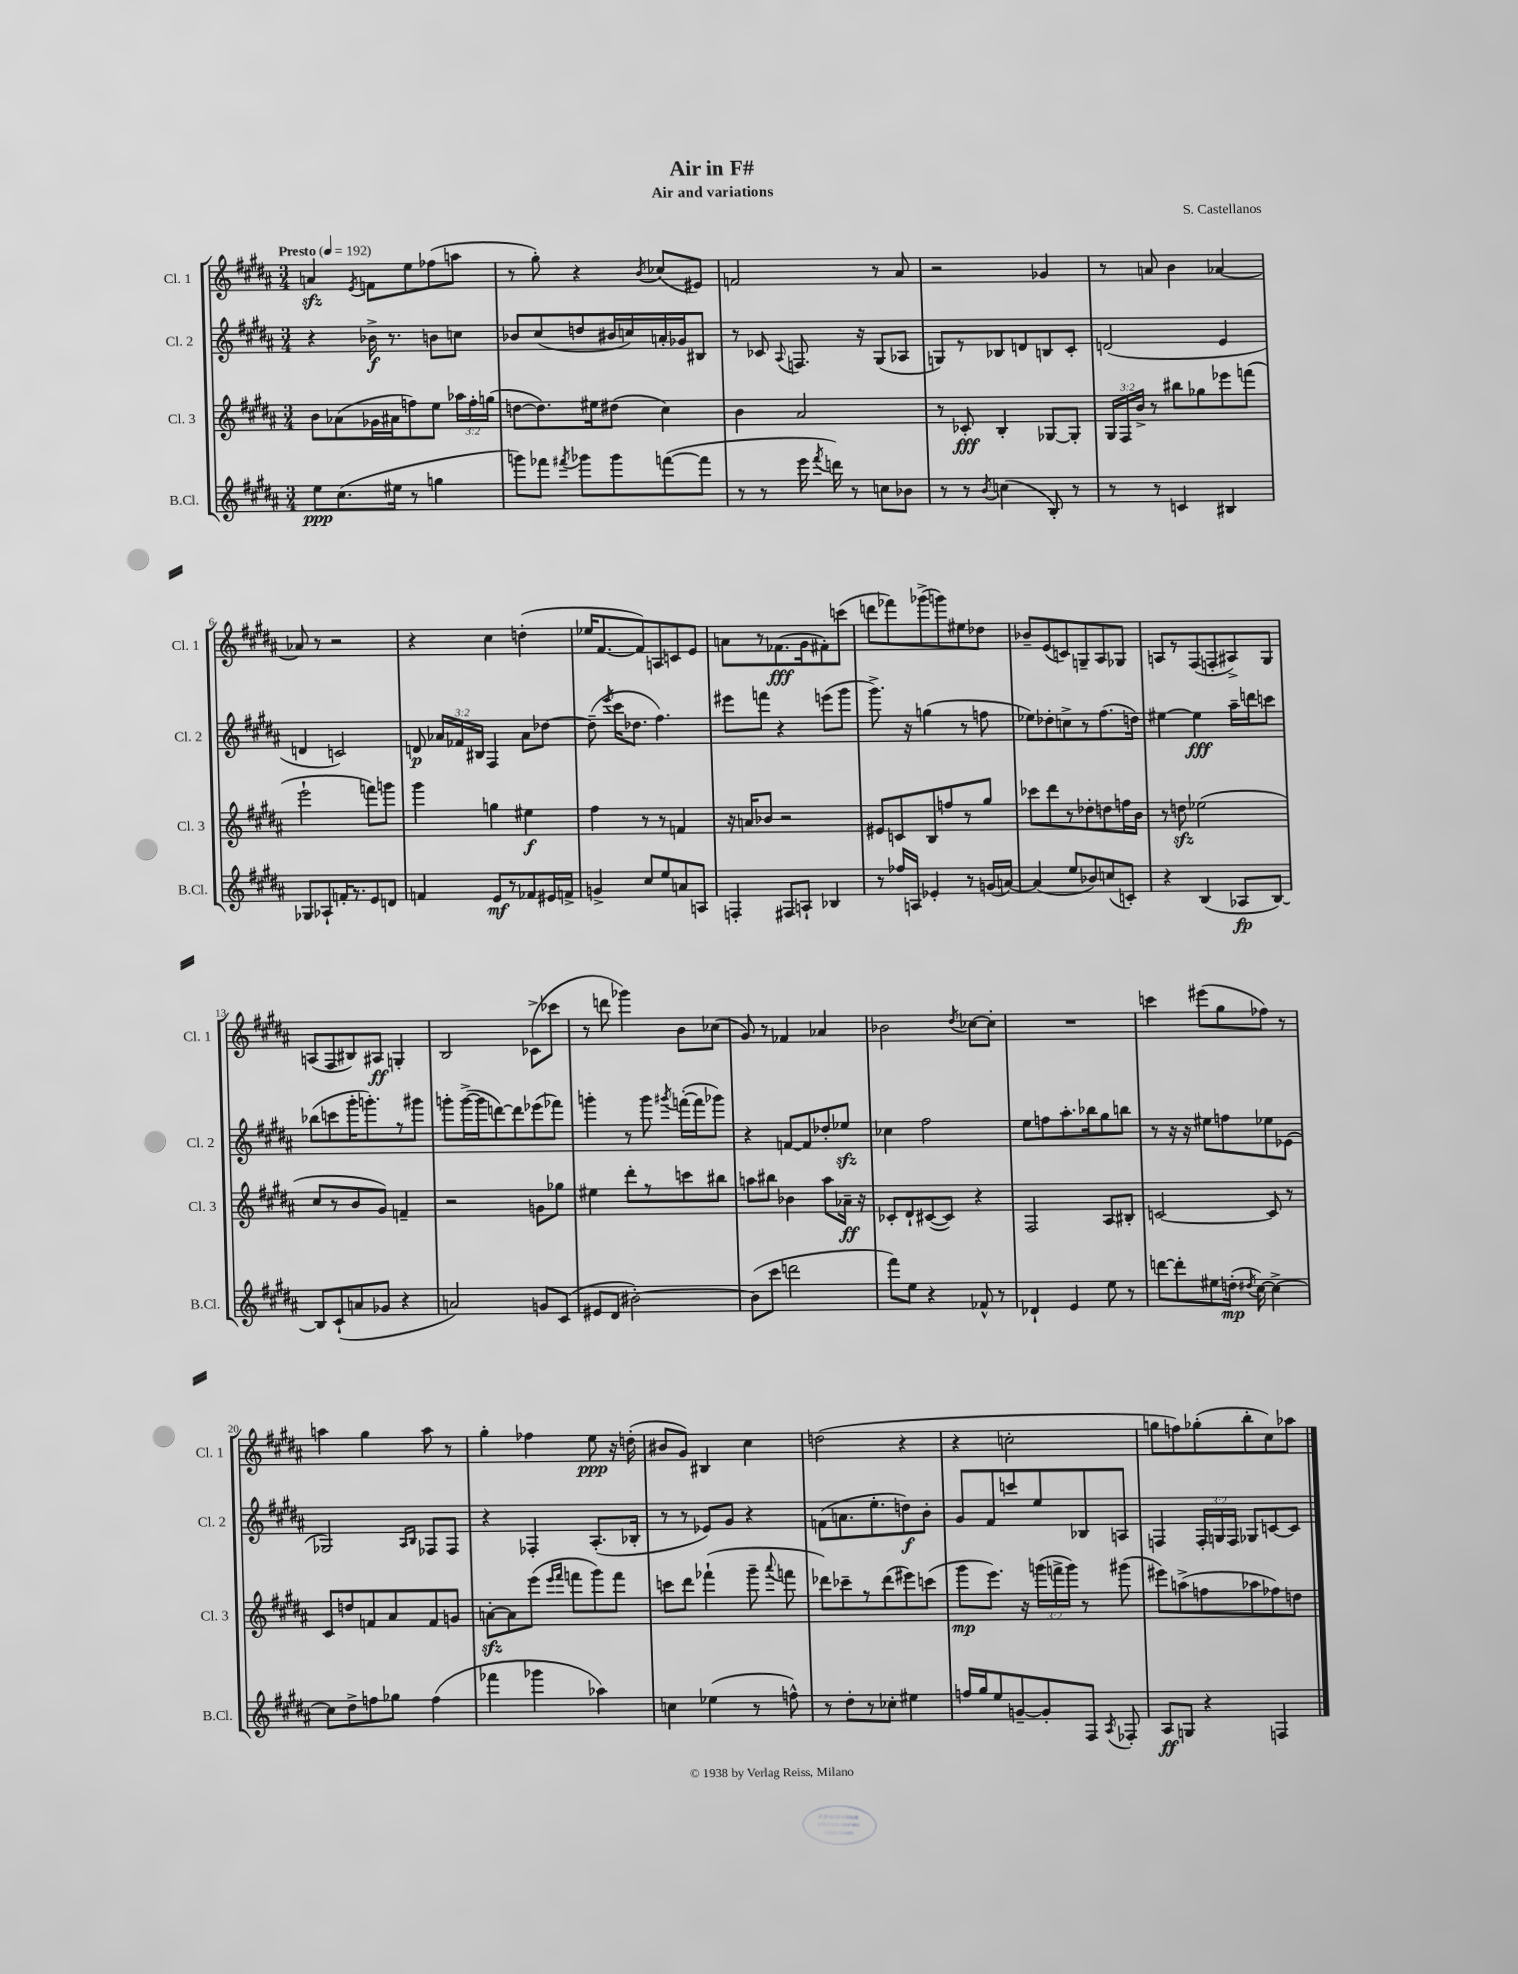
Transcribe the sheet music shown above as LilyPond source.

\header { title = "Air in F#" composer = "S. Castellanos" subtitle = "Air and variations" }
<<
\new StaffGroup <<
\new Staff = "s0" \with { instrumentName = "Cl. 1" shortInstrumentName = "Cl. 1" } {
    \clef treble \key b \major \numericTimeSignature \time 3/4 \tempo "Presto" 4 = 192
    \autoBeamOff a'4\sfz \acciaccatura { e'8 } f'8[ e''8 fes''8( a''8] |
    r8 gis''8-.) r4 \acciaccatura { b'8 } ces''8[( eis'8]) |
    f'2 r8 ais'8 |
    r2 ges'4 |
    r8 a'8 b'4 aes'4~ |
    aes'8 r8 r2 |
    r4 cis''4 d''4-.( |
    ees''16[ fis'8.~ fis'8) a8 c'8 e'8] |
    a'8[ r8 fes'8.\fff( gis'16 fis'8-.) c'''8]( |
    d'''8[ fes'''8) ges'''8->( g'''8) eis''8 des''8] |
    bes'8[-- e'8( c'8) g8-- ais8 ges8] |
    a8[ r8 fis8( f8-. ais8->) gis8] |
    a8[( fis8 bis8) ais8]\ff g4-. |
    b2 ces'8[->( ces'''8] |
    r8 d'''8 ges'''4) b'8[ ces''8]( |
    gis'8) r8 fes'4 aes'4 |
    bes'2 \acciaccatura { dis''8 } ces''8[~ ces''8]-. |
    R2. |
    c'''4 eis'''8[( gis''8 fes''8]) r8 |
    a''4 gis''4 a''8 r8 |
    gis''4-. fes''4 e''8\ppp r16 d''16-.( |
    bis'8[ gis'8]) bis4 cis''4 |
    d''2( r4 |
    r4 c''2-. |
    g''8[ f''8) ges''8-.( b''8-. cis''8) aes''8] \bar "|." |
}
\new Staff = "s1" \with { instrumentName = "Cl. 2" shortInstrumentName = "Cl. 2" } {
    \clef treble \key b \major \numericTimeSignature \time 3/4 \override Staff.TupletNumber.text = #tuplet-number::calc-fraction-text
    \autoBeamOff r4 bes'16->\f r8. b'8[ c''8] |
    bes'8[ cis''8( d''8 bis'16 c''16) a'16-. ges'16 bis8] |
    r8 ces'8 \appoggiatura { ais8 } f8. r16 gis8[( aes8] |
    g8[) r8 bes8 d'8 b8 cis'8]-. |
    d'2( e'4 |
    d'4 c'2) |
    d'8\p \tuplet 3/2 { aes'16[ fes'16 bis16] } fis4 aes'8[ des''8]~ |
    des''8--( \acciaccatura { e'''8 } cis'''16[ des''8.] fis''4.) |
    eis'''8[ f'''8] r4 e'''8[( gis'''8] |
    gis'''8.->) r16 g''4( r8 f''8 |
    ees''8[) des''8-. c''8-> r8 fis''8.( d''16]) |
    eis''4~ eis''4\fff ais''16[-- d'''16 c'''8] |
    bes''8[( c'''8 gis'''16-. g'''8.-.) r8 gis'''8] |
    g'''8[-. g'''16~->( g'''16 d'''8~) d'''8 ees'''8( fes'''8]) |
    g'''4-. r8 g'''8 \acciaccatura { gis'''8 } f'''16[~-.( f'''16 ges'''8]) |
    r4 f'8[~ f'8 des''8-. ees''8]\sfz |
    ces''4 fis''2 |
    e''8[ f''8 ais''8.-. bes''16 gis''8 b''8] |
    r8 r16 r16 eis''8[ f''8 ees''8 ees'8]( |
    ges2) \grace { ais16[ b16] } fes8[ fes8] |
    r4 fes4-. ais8.[-.( bes16]-. |
    r8 r8 ees'8[) gis'8] r4 |
    f'8[( a'8. e''8.-. d''8\f) b'8]-. |
    gis'8[ fis'8 c'''8 e''8 bes8 a8] |
    f4 \tuplet 3/2 { f16[-. g16 f16] } ges8[ c'8~ c'8] \bar "|." |
}
\new Staff = "s2" \with { instrumentName = "Cl. 3" shortInstrumentName = "Cl. 3" } {
    \clef treble \key b \major \numericTimeSignature \time 3/4 \override Staff.TupletNumber.text = #tuplet-number::calc-fraction-text
    \autoBeamOff b'8[ aes'8( ges'16 ais'16 f''8) e''8] \tuplet 3/2 { aes''16[ f''16-. g''16]( } |
    d''8[~ d''8.) eis''16 dis''8]( cis''4) |
    b'4 ais'2 |
    r8 ces'8-.\fff b4-. ges8[~ ges8]-. |
    \tuplet 3/2 { gis16[ fis16 b'16]-> } r8 bis''8[ ges''8 ees'''8 f'''8]( |
    e'''2-! f'''8[) g'''8] |
    gis'''4 g''4 eis''4\f |
    fis''4 r8 r8 f'4 |
    r16 a'16[ bes'8] r2 |
    eis'8[ c'8 b8 f''8 r8 gis''8] |
    ces'''8[ dis'''8 r8 des''8-. d''8 f''16 b'16] |
    r8 d''8\sfz ees''2( |
    cis''8[ r8 b'8 gis'8]) f'4-- |
    r2 g'8[ ges''8] |
    eis''4 dis'''8[-. r8 c'''8 bis''8] |
    a''8[ bis''8] bes'4 a''8[ aes'16]--\ff r16 |
    ces'8[-. dis'8-! cis'8~( cis'8]) r4 |
    fis2 ais8[ bis8]-. |
    c'2~ c'8 r8 |
    cis'8[ d''8 f'8 ais'8 f'8 g'8] |
    a'8[~-.\sfz a'8 e'''8]( \grace { e'''16[ fis'''16] } f'''8[ gis'''8) f'''8] |
    c'''8[ dis'''8] fes'''4-!( gis'''8-- \appoggiatura { ais'''8 } f'''8 |
    des'''8[) ces'''8-- r8 des'''8( eis'''8) c'''8]( |
    gis'''8[\mp e'''8.]) r16 \tuplet 3/2 { g'''16[( f'''16-> g'''16]) } r8 gis'''8( |
    eis'''8[) a''8->( f''8 aes''8 fes''8) d''8] \bar "|." |
}
\new Staff = "s3" \with { instrumentName = "B.Cl." shortInstrumentName = "B.Cl." } {
    \clef treble \key b \major \numericTimeSignature \time 3/4
    \autoBeamOff e''8[\ppp cis''8.( eis''16] r8 g''4 |
    g'''8[) fes'''8] \acciaccatura { fis'''8 } ges'''8[ ges'''8 f'''8~( f'''8] |
    r8 r8 e'''16 \acciaccatura { fis'''8 } d'''16) r8 c''8[ bes'8] |
    r8 r8 \acciaccatura { b'8 } c''4( b8-.) r8 |
    r8 r8 c'4 bis4 |
    ges8[ aes8-! f'16-. r8. e'8 d'8] |
    f'4 e'8[\mf r8 fes'8 eis'16 f'16]-> |
    g'4-> cis''8[ e''8 a'8 a8] |
    f4-. fis8[ a8]-! bes4 |
    r8 fes''16[ a16] ees'4-. r8 g'16[( a'16]~) |
    a'4( e''8[ bes'8) c''8( c'8]-.) |
    r4 b4( aes8[\fp b8]~) |
    b8[ cis'8-!( a'8 ges'8] r4 |
    a'2) g'8[ cis'8]( |
    eis'8[ dis'8] bis'2~-.) |
    bis'8[( cis'''8] d'''2 |
    fis'''8[) e''8] r4 fes'8-^ r8 |
    des'4-! e'4 e''8 r8 |
    d'''8[~ d'''8-. eis''8 d''16]-.\mp( \acciaccatura { dis''8 } cis''16~) cis''4~-> |
    cis''8[ dis''8-> f''8 ges''8] f''4( |
    fes'''4 ges'''4 aes''4) |
    c''4 ees''4( r8 f''8-^) |
    r8 dis''8[-. r8 ces''8]-. eis''4 |
    f''16[ gis''16 e''8 g'8~-- g'8-. fis8] \acciaccatura { ais8 } fes8-. |
    ais8[\ff g8] r4 f4 \bar "|." |
}
>>
>>
